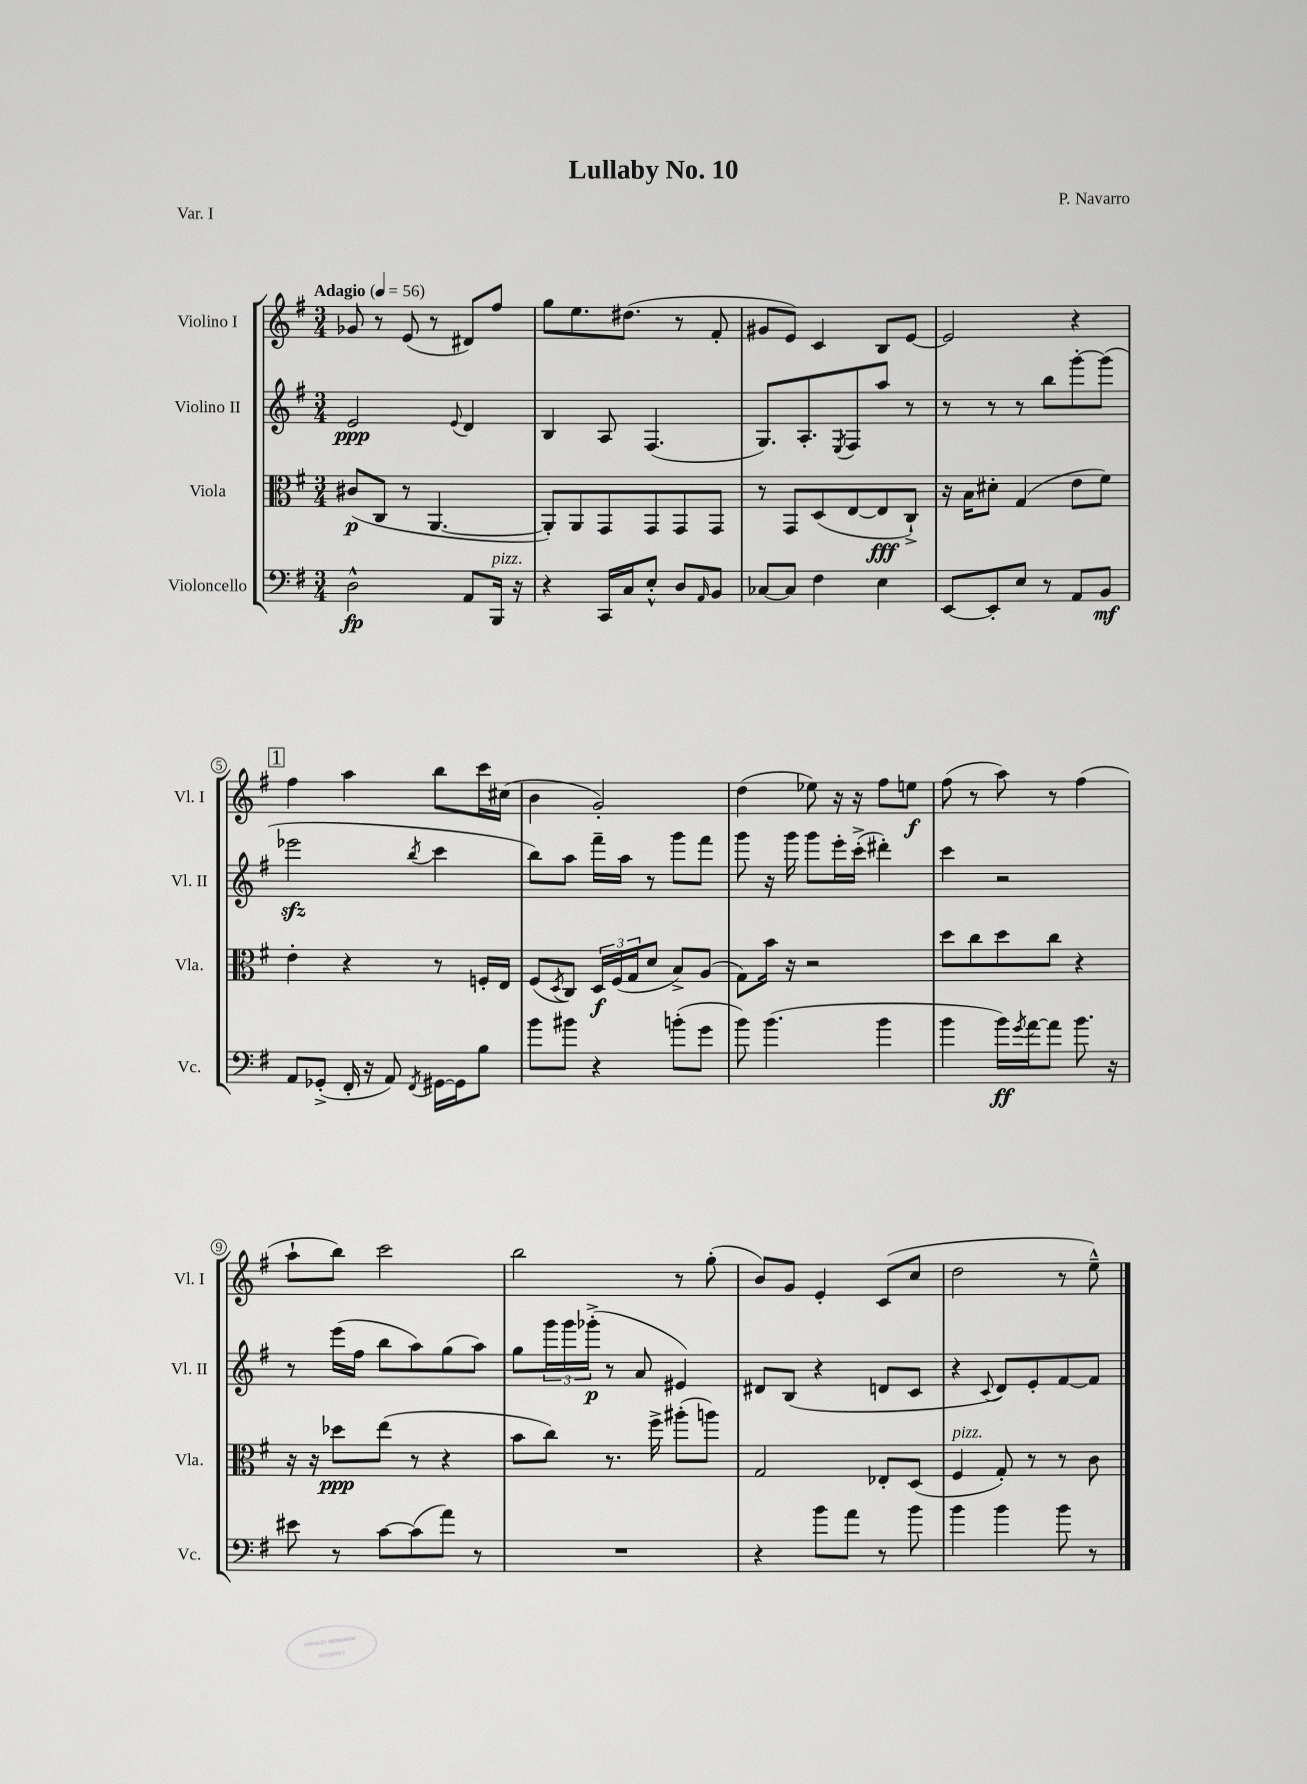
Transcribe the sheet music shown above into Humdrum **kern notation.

**kern	**kern	**kern	**kern
*staff4	*staff3	*staff2	*staff1
*clefF4	*clefC3	*clefG2	*clefG2
*k[f#]	*k[f#]	*k[f#]	*k[f#]
*M3/4	*M3/4	*M3/4	*M3/4
*MM56	*MM56	*MM56	*MM56
2D^^	(8c#	2e	8g-
.	8C	.	8r
.	8r	.	(8e
.	[4.AA	.	8r
.	.	8qqe	.
8AA	.	4d	8d#)
16BBB	.	.	8ff#
16r	.	.	.
=	=	=	=
4r	8AA'])	4B	8gg
.	8AA	.	8.ee
16CC	8GG	8A	.
16C	.	.	(8.dd#
8E'^^	8GG	(4.F#	.
8D	8GG	.	8r
16qqAA	.	.	.
8BB	8GG	.	8f#'
=	=	=	=
[8C-	8r	8.G)	8g#
8C-]	8GG	.	8e)
.	.	8.A'	.
4F#	(8D	.	4c
.	.	8qE	.
.	[8E	8F#	.
4E	8E]	8aa	8B
.	8C`^)	8r	[8e
=	=	=	=
[8EE	16r	8r	2e]
.	16B	.	.
8EE']	8d#'	8r	.
8E	(4G	8r	.
8r	.	8bb	.
8AA	8e	[8ggg'	4r
8BB	8f#)	(8ggg]	.
=	=	=	=
8AA	4e'	2eee-	4ff#
(8GG-'^	.	.	.
16FF#'	4r	.	4aa
16r	.	.	.
8AA)	.	.	.
8qFF#	.	8qbb	.
[16GG#	8r	4ccc	8bb
16GG#]	.	.	.
8B	16F'	.	16ccc
.	16E	.	(16cc#
=	=	=	=
8b	(8F#	8bb)	4b
.	8qD	.	.
8b#	8C)	8aa	.
4r	24D	16fff#~	2g')
.	(24F#	.	.
.	.	16aa	.
.	24G	.	.
.	8d	8r	.
(8b'	8B^)	8ggg	.
8g	(8A	8fff#	.
=	=	=	=
8b)	8G)	8ggg	(4dd
(4.b	16b	16r	.
.	16r	16ggg	.
.	2r	8ggg	8ee-)
.	.	16eee'	16r
.	.	(16ccc'^	16r
4b	.	4ddd#')	8ff#
.	.	.	8ee
=	=	=	=
4b	8dd	4ccc	(8ff#
.	8cc	.	8r
16b)	8dd	2r	8aa)
8qg	.	.	.
[16a	.	.	.
8a]	8cc	.	8r
8.b	4r	.	(4ff#
16r	.	.	.
=	=	=	=
8e#	16r	8r	8aa`
.	16r	.	.
8r	8dd-	(16eee	8bb)
.	.	16ff#	.
[8c	(8ee	8bb	2ccc
(8c]	8r	8aa)	.
8a)	4r	(8gg	.
8r	.	8aa)	.
=	=	=	=
2.r	8b	8gg	2bb
.	8cc)	24ggg	.
.	.	24ggg	.
.	.	(24ggg-'^	.
.	8.r	8r	.
.	.	8a	.
.	16ff#^	.	.
.	(8aa#'	4e#)	8r
.	8aa)	.	(8gg'
=	=	=	=
4r	2G	8d#	8b)
.	.	(8B	8g
8b	.	4r	4e'
8a	.	.	.
8r	8E-'	8d	(8c
8b	(8D	8c	8cc
=	=	=	=
4b	4F#	4r	2dd
.	.	8qqc	.
4b	8G')	8d)	.
.	8r	8e'	.
8b	8r	[8f#	8r
8r	8c	8f#]	8ee~^^)
==	==	==	==
*-	*-	*-	*-
